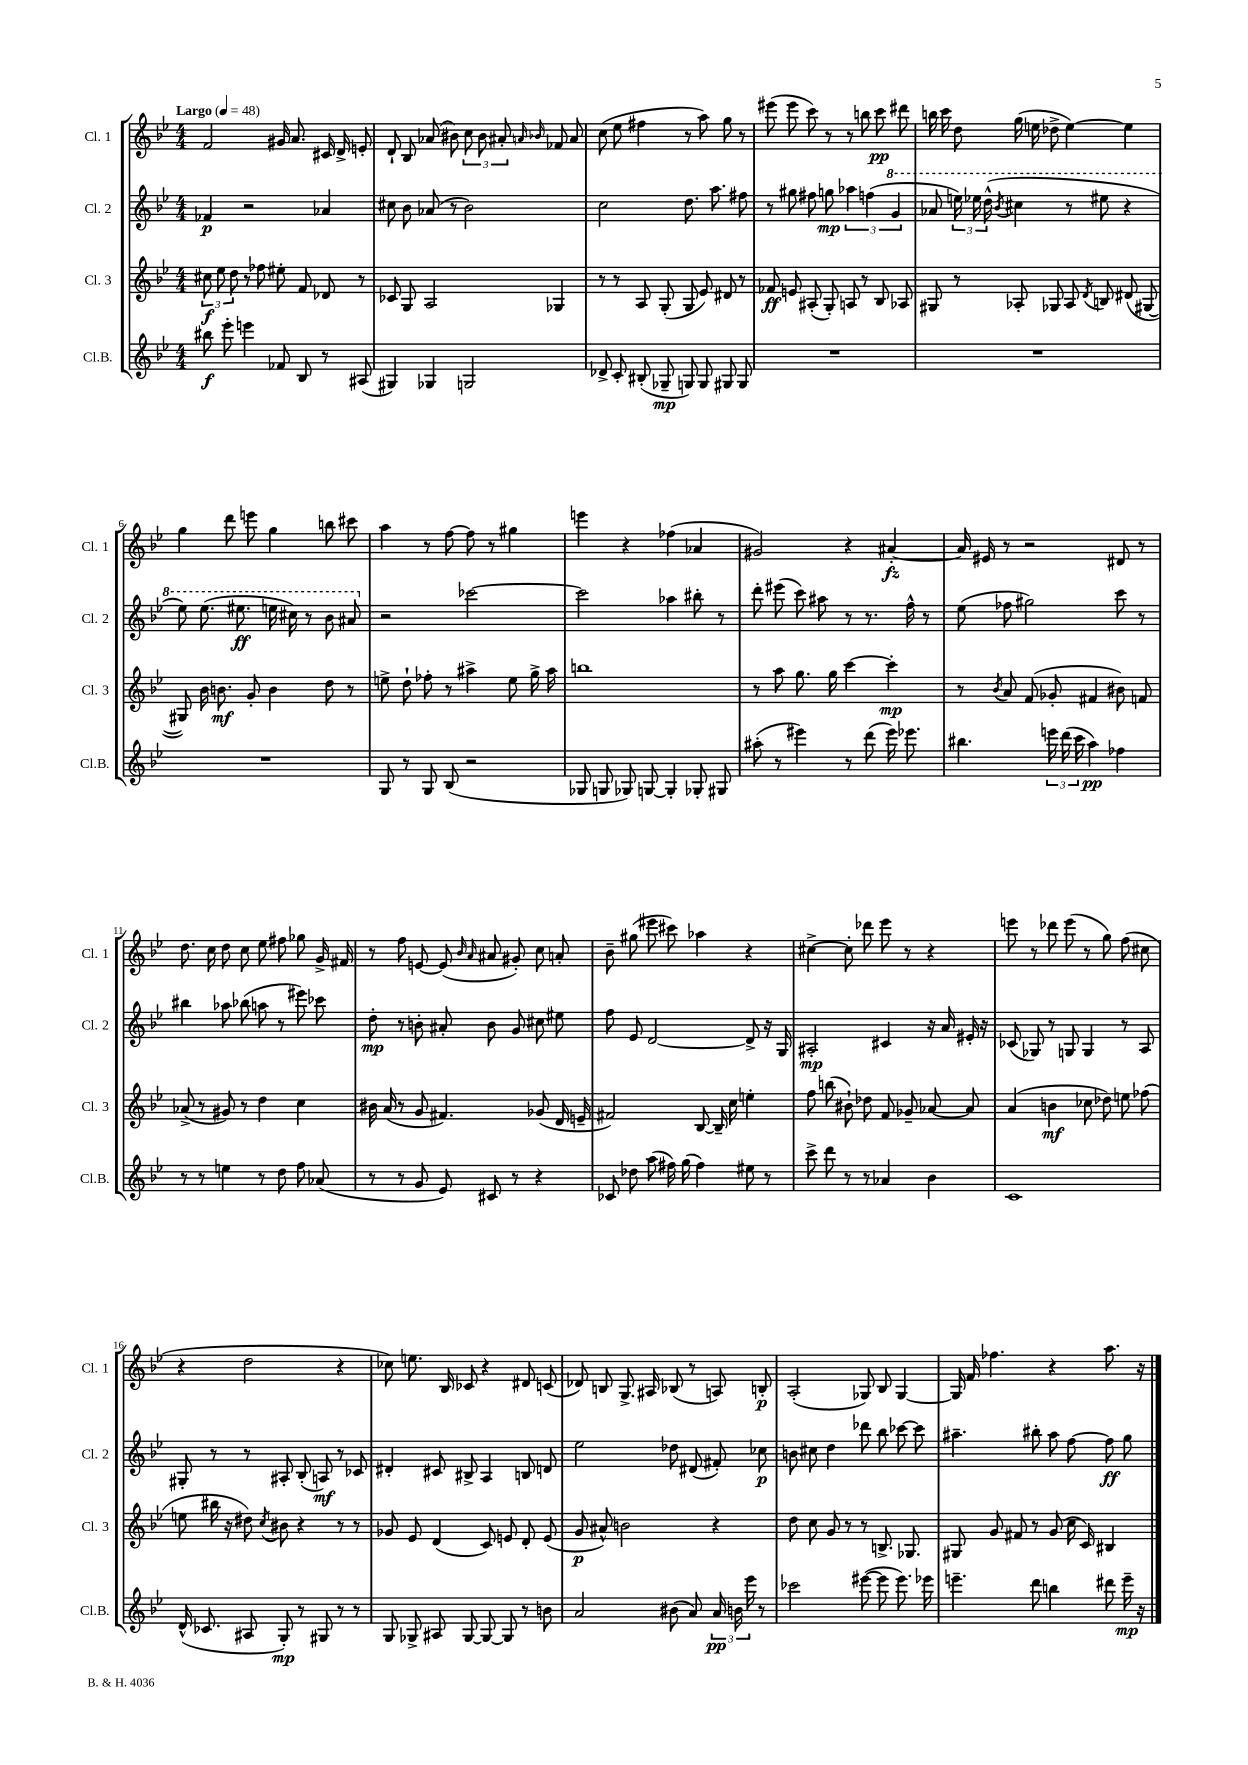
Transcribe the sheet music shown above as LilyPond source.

<<
\new StaffGroup <<
\new Staff = "s0" \with { instrumentName = "Cl. 1" shortInstrumentName = "Cl. 1" } {
    \clef treble \key bes \major \numericTimeSignature \time 4/4 \tempo "Largo" 4 = 48
    \autoBeamOff f'2 gis'16 a'8. cis'16 d'16-> e'8-. |
    d'8-! bes8 aes'8( bis'8) \tuplet 3/2 { c''8 bis'8 ais'8-. } \grace { a'16 bes'16 } fes'8 a'8 |
    c''8( ees''8 fis''4 r8 a''8) g''8 r8 |
    eis'''8( eis'''8 c'''8) r8 r8 b''8 c'''8\pp dis'''8 |
    b''16 c'''16 d''8 g''16( e''16 des''8-> e''4~) e''4 |
    g''4 d'''8 e'''8 g''4 b''8 cis'''8 |
    a''4 r8 f''8~ f''8 r8 gis''4 |
    e'''4 r4 fes''4( aes'4 |
    gis'2) r4 ais'4~-.\fz |
    ais'16 eis'16 r8 r2 dis'8 r8 |
    d''8. c''16 d''8 c''8 ees''8 fis''8 ges''8 g'16-> fis'16 |
    r8 f''8 e'8~ e'8( \grace { bes'16 a'16 } ais'8 gis'8-.) c''8 a'8-. |
    bes'8-- gis''8( eis'''8 cis'''8) aes''4 r4 |
    cis''4~-> cis''8-. des'''8 ees'''8 r8 r4 |
    e'''8 r8 des'''8 e'''8( r8 g''8) f''8( cis''8 |
    r4 d''2 r4 |
    ces''8) e''8. bes16 ces'8 r4 dis'8 c'8( |
    des'8) b8 g8.-> ais16 bes8( r8 a8) b8-.\p |
    a2-.( ges8) bes8 ges4~ |
    ges16 f'16 fes''4. r4 a''8. r16 \bar "|." |
}
\new Staff = "s1" \with { instrumentName = "Cl. 2" shortInstrumentName = "Cl. 2" } {
    \clef treble \key bes \major \numericTimeSignature \time 4/4
    \autoBeamOff fes'4\p r2 aes'4 |
    cis''8 bes'8 aes'8( r8 bes'2) |
    c''2 d''8. a''8. fis''8 |
    r8 gis''8 fis''8 g''8\mp \tuplet 3/2 { aes''4 f''4( \ottava #1 g''4 } |
    aes''8 \tuplet 3/2 { e'''16) ees'''16 d'''16-^( } \acciaccatura { bes''8 } cis'''4 r8 eis'''8 r4 |
    ees'''8) ees'''8.( eis'''8.\ff e'''16 cis'''16) r8 bes''8 ais''8 \ottava #0 |
    r2 ces'''2~ |
    ces'''2 aes''4 bis''8-. r8 |
    d'''8-. eis'''8( c'''8) ais''8 r8 r8. f''16-^ r8 |
    ees''8( fes''8 gis''2) c'''8 r8 |
    bis''4 aes''8 bes''8( a''8 r8 eis'''8) ces'''8 |
    d''8-.\mp r8 b'8-. ais'8-. b'8 g'8 cis''8 eis''8 |
    f''8 ees'8 d'2~ d'8-> r16 g16 |
    ais2-.\mp cis'4 r16 a'16 eis'16-. r16 |
    ces'8( ges8) r8 g8 g4 r8 a8 |
    gis8-. r8 r8 ais8-. bes8-.( a8\mf) r8 ces'8 |
    dis'4-. cis'8 bis8-> a4 b8 d'8 |
    ees''2 des''8 dis'8( fis'8-.) ces''8\p |
    b'8 cis''8 d''4 des'''8 bes''8 ces'''8~ ces'''8 |
    ais''4.-- bis''8-. ais''8 f''8~ f''8\ff g''8 \bar "|." |
}
\new Staff = "s2" \with { instrumentName = "Cl. 3" shortInstrumentName = "Cl. 3" } {
    \clef treble \key bes \major \numericTimeSignature \time 4/4
    \autoBeamOff \tuplet 3/2 { cis''8\f ees''8 d''8 } r8 fes''8 eis''8-. f'8 des'8 r8 |
    ces'8 g8 a2 ges4 |
    r8 r8 a8 g8-.( g8 ees'8) dis'8 r8 |
    fes'8\ff e'8 ais8-.( g8-.) a8 r8 bes8 aes8 |
    gis8 r8 aes8-. ges8 aes8 \acciaccatura { d'8 } b8 dis'8( gis8~ |
    gis8) bes'16 b'8.\mf g'8-. b'4 d''8 r8 |
    e''8-> d''8-! fes''8-. r8 ais''4-> e''8 g''16-> ais''16 |
    b''1 |
    r8 a''8 g''8. g''16 c'''4~ c'''4-.\mp |
    r8 \acciaccatura { bes'8 } a'8 f'8( ges'8-. fis'4 bis'8) f'8 |
    aes'8->( r8 gis'8) r8 d''4 c''4 |
    bis'16 a'16( r8 g'8 fis'4.) ges'8( d'16 e'16-- |
    fis'2) bes8~ bes16-- c''16 e''4-. |
    f''8 b''8( bis'8-!) des''8 f'8 ges'8-- aes'8~ aes'8 |
    a'4( b'4\mf ces''8 des''8) e''8 fes''8( |
    e''8 bis''16 r16 dis''8) \acciaccatura { c''8 } bis'8 r4 r8 r8 |
    ges'8 ees'8 d'4( c'8) e'8 d'8-. e'8( |
    g'8\p ais'8-^) b'2 r4 |
    d''8 c''8 g'8 r8 r8 b8.-> ges8. |
    gis8 g'8 fis'8 r8 g'8( c''16 c'16) bis4 \bar "|." |
}
\new Staff = "s3" \with { instrumentName = "Cl.B." shortInstrumentName = "Cl.B." } {
    \clef treble \key bes \major \numericTimeSignature \time 4/4
    \autoBeamOff bis''8\f ees'''8-. e'''4 fes'8 bes8 r8 ais8( |
    gis4) ges4 g2 |
    des'8-> c'8-. bis8-.( ges8--\mp g8) g8 gis8 gis8 |
    R1 |
    R1 |
    R1 |
    g8 r8 g8 bes8( r2 |
    ges8 g8 ges8) g8~ g4-. ges8-. gis8 |
    ais''8-.( r8 eis'''4) r8 d'''8( eis'''16) ees'''8. |
    bis''4. \tuplet 3/2 { e'''16 d'''16( c'''16 } a''4\pp) fes''4 |
    r8 r8 e''4 r8 d''8 f''8 aes'8( |
    r8 r8 g'8 ees'8) cis'8 r8 r4 |
    ces'8 des''8 a''8( fis''16) g''16( fis''4) eis''8 r8 |
    c'''8-> d'''8 r8 r8 aes'4 bes'4 |
    c'1 |
    d'16-^( ces'8. ais8 g8-.\mp) r8 gis8 r8 r8 |
    g8 ges8-> ais8 ges8~ ges8~ ges8 r8 b'8 |
    a'2 bis'8( a'8) \tuplet 3/2 { a'16\pp b'16 ees'''16 } r8 |
    ces'''2 eis'''8~( eis'''8 eis'''8.) ees'''16 |
    e'''4.-- d'''8 b''4 dis'''8 e'''16--\mp r16 \bar "|." |
}
>>
>>
